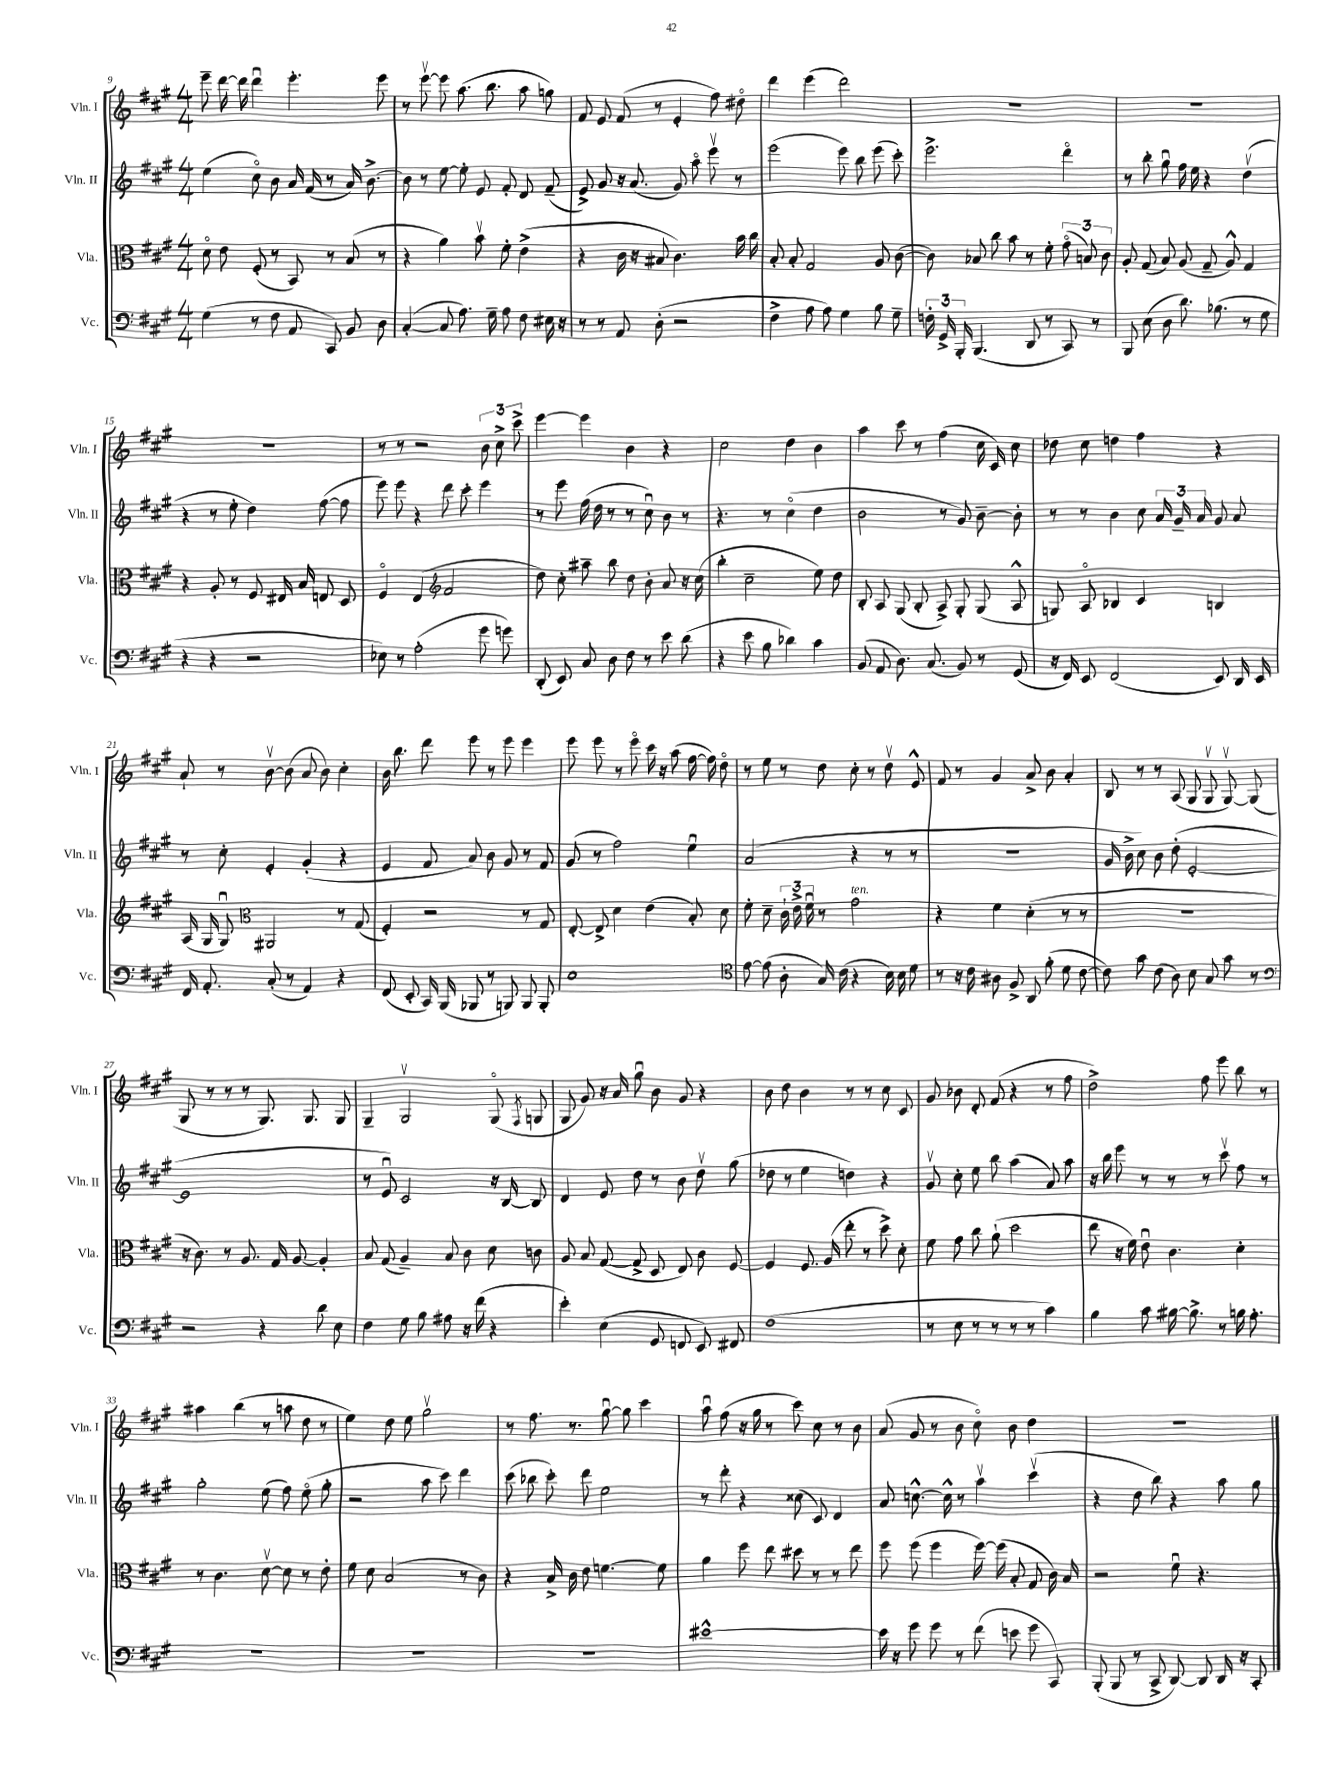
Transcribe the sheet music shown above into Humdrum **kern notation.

**kern	**kern	**kern	**kern
*staff4	*staff3	*staff2	*staff1
*clefF4	*clefC3	*clefG2	*clefG2
*k[f#c#g#]	*k[f#c#g#]	*k[f#c#g#]	*k[f#c#g#]
*M4/4	*M4/4	*M4/4	*M4/4
(4G#	8do	(4ee	8eee~
.	8e	.	[16ddd
.	.	.	16ddd]
8r	(8F#'	8cc#o)	4dddu
8F#	8r	8b	.
8AA	8BB)	16a	4.eee'
.	.	(16f#	.
8CC#)	8r	8r	.
8BB	(8B	16a)	.
.	.	[8.b^	.
8D	8r	.	8eee
=	=	=	=
([4C#'	4r	8b]	8r
.	.	8r	[8eeev
8C#]	4a)	[8ee	8eee]
8.A)	.	8ee']	(8.aa
.	8bv	8e	.
16G#~	.	.	8.bb
8A	8f#'	8f#'	.
8F#	(4e^	8d	8aa
16E#	.	(8f#~	8gg)
16r	.	.	.
=	=	=	=
8r	4r	8e^)	8f#
8r	.	8g#	8e
8AA	16c#	16r	(8f#
.	16r	(8.a	.
(8D'	8B#	.	8r
2r	4.c#)	8g#)	4e'
.	.	8aao	.
.	.	8eeev	8ff#)
.	16b	8r	8dd#o
.	16cc#	.	.
=	=	=	=
4F#^	8B'	(2eee	4ddd
.	8B'	.	.
8A	2G#	.	(4eee
8A)	.	.	.
4G#	.	8eee)	2ddd)
.	.	8bb	.
8B	8A	(8eee	.
8G#~	([8c#	8ccc#')	.
=	=	=	=
24F'	8c#])	2.eee^	1r
24GG#^	.	.	.
24BBB'	.	.	.
(4.BBB	8B-	.	.
.	8cc#	.	.
.	8b	.	.
8DD	8r	.	.
8r	8f#'	.	.
8CC#)	(12g#o	4dddo	.
.	12B)	.	.
8r	.	.	.
.	12c#	.	.
=	=	=	=
8BBB	8A'	8r	1r
(8E	(8G#	8bb'	.
8D	8B)	8gg#u	.
8.d)	(8A	16ff#	.
.	.	16ee	.
.	8G#~	4r	.
(8.B-	.	.	.
.	8A^^)	.	.
8r	4G#	(4ddv	.
8G#	.	.	.
=	=	=	=
4r	4r	4r	1r
4r	8A'	8r	.
.	8r	8ee'	.
2r	8F#	4dd)	.
.	16E#	.	.
.	16B	.	.
.	8E	([8ff#	.
.	8D	8ff#]	.
=	=	=	=
8E-)	4F#o	8eee)	8r
8r	.	8eee	8r
(2A'	(4E	4r	2r
*	*clefG2	*	*
.	2f#	8ddd	.
.	.	8ccc#'	.
8g#	.	4eee	12b
.	.	.	12cc#^
8g)	.	.	.
.	.	.	12ccc#^
=	=	=	=
(8DD'	8dd)	8r	[4eee
8EE)	8cc#'	8eee	.
8C#	8aa#~	(16ff#	4eee]
.	.	16dd	.
8D	8bb	8r	.
8F#	8dd	8r	4b
8r	8b'	8cc#u)	.
8e	8a	8b	4r
(8d	16r	8r	.
.	(16cc#	.	.
=	=	=	=
4r	4bb'	4.r	2cc#
8e	2cc#~	.	.
8B	.	8r	.
4d-)	.	(4cc#o	4dd
4c#	8ee)	4dd	4b
.	8dd	.	.
=	=	=	=
(8BB	8B'	2b	4aa
8AA	8A	.	.
8.D)	(8G#	.	8ccc#
.	8B'	.	8r
(8.C#	.	.	.
.	8A^)	8r	(4ff#
8BB)	8G#'	8g#)	.
8r	(8G#	[8b~	16cc#
.	.	.	16c#)
(8GG#	8A^^	8b']	8cc#
=	=	=	=
16r	8G)	8r	8dd-
16FF#)	.	.	.
8EE	8Ao	8r	8cc#
(2FF#	4B-	4b	4dd
.	4c#	8cc#	4ff#
.	.	24a	.
.	.	24g#~	.
.	.	24a	.
8EE)	4B	8g#	4r
16DD	.	8a	.
16EE	.	.	.
=	=	=	=
16FF#	(16A	8r	8a`
8.AA'	16G#	.	.
.	8G#u)	8cc#'	8r
*	*clefC3	*	*
(8C#'	2AA#	4e'	[8bv
8r	.	.	(8b]
4AA)	.	(4g#'	8a
.	.	.	8b)
4r	8r	4r	4cc#'
.	(8G#	.	.
=	=	=	=
(8FF#	4F#')	4e	16b
.	.	.	8.bb
8EE'	.	.	.
16CC#)	2r	8f#	8ddd
(16BBB	.	.	.
8BBB-	.	8a)	8eee
8r	.	8b	8r
8BBB)	.	8g#	8eee
8BBB	8r	8r	4eee
8BBB'	8G#	8f#	.
=	=	=	=
1E	[8E'	(8g#	8eee
.	8E^]	8r	8eee
.	4d	2ff#)	8r
.	.	.	8eeeo
.	(4e	.	16ccc#
.	.	.	16r
.	.	.	(8aa
.	8B')	4eeu	[16ff#
.	.	.	16ff#])
.	8d	.	8ddo
=	=	=	=
*clefC4	*	*	*
[8e	8f#'	(2a	8r
(8e]	8d~	.	8ee
8A'	24c#`	.	8r
.	24e^	.	.
.	24f#u	.	.
16G#)	8r	.	8dd
(16c#	.	.	.
4r	2g#	4r	8cc#'
.	.	.	8r
16B)	.	8r	8ddv
16B	.	.	.
8d	.	8r	8e^^
=	=	=	=
8r	4r	1r	8f#
16r	.	.	8r
16c#	.	.	.
8A#	4f#	.	4g#
8F#^	.	.	.
8AA	(4d'	.	8a^
(8f#'	.	.	8b
8d	8r	.	4a'
[8c#	8r	.	.
=	=	=	=
8c#])	1r	16g#	8B
.	.	16b^	.
8g#	.	8cc#)	8r
(8c#	.	8b	8r
8A)	.	(8dd'	(8A
8B	.	[2e'	8G#
8G#	.	.	8G#v
8g#	.	.	[8G#v)
8r	.	.	(8G#]
=	=	=	=
*clefF4	*	*	*
2r	16r	1e]	8G#
.	8.c#)	.	.
.	.	.	8r
.	8r	.	8r
.	8.A	.	8r
4r	.	.	8.G#)
.	16G#	.	.
.	[8A	.	.
.	.	.	8.G#
8d	4A']	.	.
8E	.	.	8G#
=	=	=	=
4F#	8B	8r	4G#~
.	(8G#	8eu)	.
8G#	4A~)	2c#	2G#v
8B	.	.	.
8A#	8B	.	.
16r	8c#	.	.
(16f#	.	.	.
4r	8d	16r	(8G#o
.	.	[16B	.
.	.	.	8qF#
.	8c	8B]	8G
=	=	=	=
4e')	8A	4d	8G#
.	8B	.	8g#)
(4E	([8G#	8e	16r
.	.	.	16a
.	8G#^]	8dd	8gg#u
8GG#	8D	8r	8b
8FF	8E)	8b	8g#
8EE)	8c#	8ddv	4r
8FF#	[8F#	(8gg#	.
=	=	=	=
(1F#	4F#]	8dd-	8b
.	.	8r	8dd
.	8.F#	4ee	4b
.	(16A	.	.
.	8ee'	4dd)	8r
.	8r	.	8r
.	8dd^)	4r	8cc#
.	8d'	.	8c#
=	=	=	=
8r	8f#	8g#v	8g#
8E	8g#	8cc#'	8b-
8r	8cc#	8ee	8d'
8r	(8a`	8bb	(8f#
8r	2dd	(4aa	4r
8r	.	.	.
4c#)	.	8a)	8r
.	.	8aa	8ff#
=	=	=	=
4B	8ee	16r	2dd^)
.	.	16bb	.
.	16r	8eee	.
.	16f#)	.	.
8c#	8eu	8r	.
[16B#	4.c#	8r	.
8.B#^]	.	.	.
.	.	8r	8ff#
8r	.	8ccc#v	8eee
16B	4d'	8ff#	8bb
8.A'	.	.	.
.	.	8r	8r
=	=	=	=
1r	8r	2gg#'	4aa#
.	4.c#	.	.
.	.	.	(4bb
.	[8dv	(8ee	8r
.	8d]	8ff#)	8aa
.	8r	(8eeo	8dd
.	8e'	8gg#'	8r
=	=	=	=
1r	8f#	2r	4ee)
.	8d	.	.
.	(2B	.	8dd
.	.	.	8ee
.	.	8aa	2gg#v
.	.	8ccc#)	.
.	8r	4ddd	.
.	8c#)	.	.
=	=	=	=
1r	4r	(8ccc#	8r
.	.	8bb-	8.ff#
.	16B^	8ccc#')	.
.	16c#	.	8.r
.	8e	8ddd	.
.	[4.f	2ee	[8gg#u
.	.	.	8gg#]
.	.	.	4ccc#
.	8f]	.	.
=	=	=	=
[1e#^^	4a	8r	8aau
.	.	8ddd'	(8ff#
.	8ff#	4r	16r
.	.	.	16gg#
.	8ee	.	8r
.	8dd#	(8cc##	8ccc#)
.	8r	8c#)	8cc#
.	8r	4d	8r
.	8ee	.	8b
=	=	=	=
16e#]	8ff#	8a	(8a
16r	.	.	.
8g#	(8ff#	[8.cc^^	8g#
8g#	4ff#	.	8r
.	.	16cc^^]	.
8r	.	8r	8b
(8f#	[16ff#)	4aav	8cc#o)
.	(16ff#]	.	.
8e	8B'	.	8b
8g#	8G#	(4ccc#v	4dd
8CC#)	16c#)	.	.
.	16B	.	.
=	=	=	=
(8BBB'	2r	4r	1r
8BBB	.	.	.
8r	.	8dd	.
8CC#^	.	8bb)	.
[8DD)	8f#u	4r	.
8DD]	4.r	.	.
16DD	.	8aa	.
16r	.	.	.
8CC#'	.	8gg#	.
==	==	==	==
*-	*-	*-	*-
